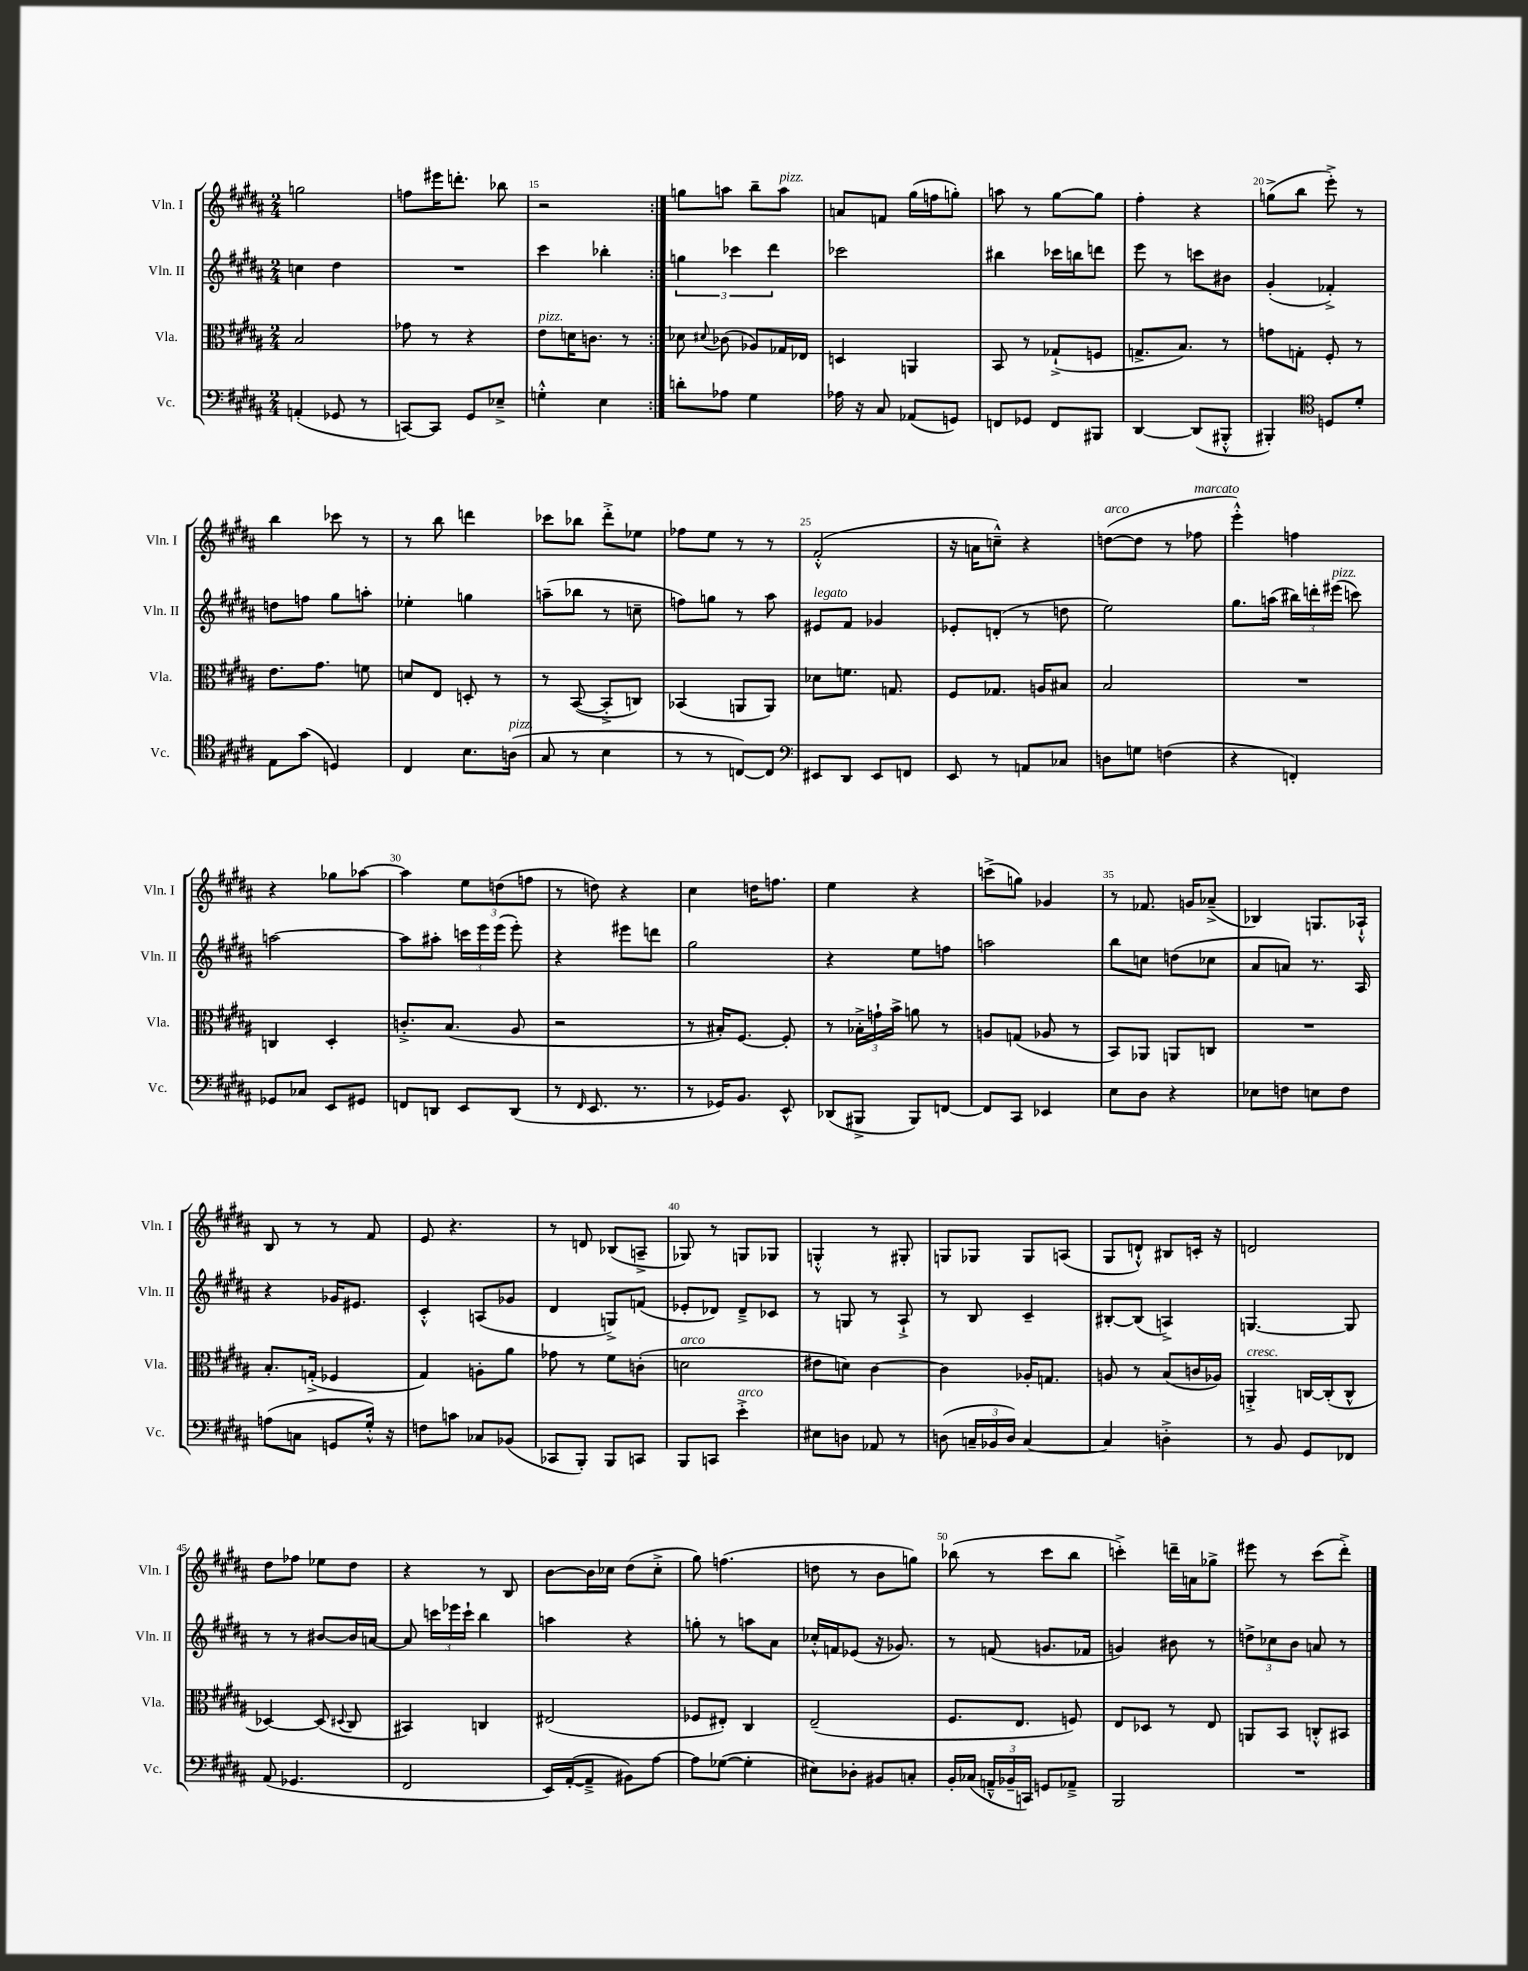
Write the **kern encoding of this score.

**kern	**kern	**kern	**kern
*part4	*part3	*part2	*part1
*staff4	*staff3	*staff2	*staff1
*I"Vc.	*I"Vla.	*I"Vln. II	*I"Vln. I
*I'Vc.	*I'Vla.	*I'Vln. II	*I'Vln. I
*clefF4	*clefC3	*clefG2	*clefG2
*k[f#c#g#d#a#]	*k[f#c#g#d#a#]	*k[f#c#g#d#a#]	*k[f#c#g#d#a#]
*M2/4	*M2/4	*M2/4	*M2/4
=13	=13	=13	=13
(4AAn'/	2B/	4ccn\	2ggn\
8GG-X/	.	4dd#\	.
8r	.	.	.
=14	=14	=14	=14
[8CCn/L)	8g-X\	2r	8ffn\L
8CC/J]	8r	.	16eee#X\K
.	.	.	8.dddn'\J
8GG#/L	4r	.	.
8E-X~^/J	.	.	8bb-X\
=15	=15	=15	=15
!	!LO:TX:a:i:t=pizz.	!	!
4Gn'^^\	8e\L	4ccc#\	2r
.	16dn\K	.	.
.	8.cn\J	.	.
4E\	.	4bb-X'\	.
.	8r	.	.
=16:|!	=16:|!	=16:|!	=16:|!
8dn'\L	8d-X\	6ggn\	8ggn\L
.	8qqd#X/	.	.
8A-X\J	(8c-X\	.	8aan\J
.	.	6ccc-X\	.
4G#\	8A-X/L)	.	8bb~\L
.	.	6ddd#\	.
!	!	!	!LO:TX:a:i:t=pizz.
.	16G-X/L	.	8aa\J
.	16E-X/JJ	.	.
=17	=17	=17	=17
16A-X\	4Dn/	2ccc-X\	8an/L
16r	.	.	.
8C#/	.	.	8fn/J
(8AA-X/L	4AAn/	.	(16gg#\LL
.	.	.	16ffn\J
8GGn/J)	.	.	8ggn'\J)
=18	=18	=18	=18
8FFn/L	8BB/	4bb#X\	8aan\
8GG-X/J	8r	.	8r
8FF/L	(8G-X`^/L	16ccc-X\LL	[8gg#\L
.	.	16bbn\J	.
8BBB#X/J	8Fn/J	8dddn\J	8gg#\J]
=19	=19	=19	=19
[4DD#/	8.Gn^/L	8eee\	4ff#'\
.	.	8r	.
.	8.B/J)	.	.
(8DD#/L]	.	8cccn\L	4r
8BBB#X'^^/J	8r	8b#X\J	.
=20	=20	=20	=20
4BBB#X'/)	8gn\L	(4g#'/	(8ggn^\L
.	8Gn'\J	.	8bb\J
*clefC4	*	*	*
8Dn/L	8F#'/	4f-X'^/)	8eee'^\)
8d#'/J	8r	.	8r
!!LO:LB:g=z
=21	=21	=21	=21
8E\L	8.e\L	8ddn\L	4bb\
(8g#\J	.	8ffn\J	.
.	8.g#\J	.	.
4Dn/)	.	8gg#\L	8ccc-X\
.	8fn\	8aan'\J	8r
=22	=22	=22	=22
4C#/	8dn/L	4ee-X'\	8r
.	8E/J	.	8bb\
8.B\L	8Dn'/	4ggn\	4dddn\
.	8r	.	.
!LO:TX:a:i:t=pizz.	!	!	!
(16An\Jk	.	.	.
=23	=23	=23	=23
8G#/	8r	(8aan~\L	8ccc-X\L
8r	([8BB/	8bb-X\J	8bb-X\J
4B\	8BB'^/L]	8r	8ddd#'^\L
.	8Cn/J)	8ccn~\	8ee-X\J
=24	=24	=24	=24
8r	(4BB-X/	8ffn\L)	8ff-X\L
8r	.	8ggn\J	8ee\J
[8Cn/L)	8AAn/L	8r	8r
8C/J]	8AA/J)	8aa#\	8r
=25	=25	=25	=25
*clefF4	*	*	*
!	!	!LO:TX:a:i:t=legato	!
8EE#X/L	8d-X\L	8e#X/L	(2f#'^^/
8DD#/J	8.fn\J	8f#/J	.
8EE#/L	.	4g-X/	.
.	8.Gn/	.	.
8FFn/J	.	.	.
=26	=26	=26	=26
8EE/	8F#/L	8e-X'/L	16r
.	.	.	16an\KL
8r	8.G-X/J	(8dn'/J	8ccn~^^\J)
8AAn/L	.	8r	4r
.	16An/KL	.	.
8C-X/J	8B#X/J	8ddn\	.
=27	=27	=27	=27
!	!	!	!LO:TX:a:i:t=arco
8Dn\L	2B/	2ee\)	([8ddn\L
8Gn\J	.	.	8dd\J]
(4Fn\	.	.	8r
!	!	!	!LO:TX:a:i:t=marcato
.	.	.	8ff-X\
=28	=28	=28	=28
4r	2r	8.gg#\L	4eee'^^\)
.	.	(16aan\Jk	.
4FFn'/)	.	24bb#X\LL)	4ffn\
.	.	24dddn'\	.
!	!	!LO:TX:a:i:t=pizz.	!
.	.	(24eee#X\JJ	.
.	.	8cccn\)	.
!!LO:LB:g=z
=29	=29	=29	=29
8GG-X/L	4Cn/	[2aan\	4r
8C-X/J	.	.	.
8EE/L	4D#'/	.	8gg-X\L
8GG#X/J	.	.	[8aa-X\J
=30	=30	=30	=30
8FFn/L	8.cn'^/L	8aa\L]	4aa-\]
8DDn/J	.	8aa#X'\J	.
.	(8.B/J	.	.
8EE/L	.	24cccn\LL	12ee\L
.	.	24eee\	.
.	.	(24eee\JJ	(12ddn\
(8DD/J	8A#/	8eee'\)	.
.	.	.	12ffn\J
=31	=31	=31	=31
8r	2r	4r	8r
16qqFF#/	.	.	.
8.EE/	.	.	8ddn\)
.	.	8eee#X\L	4r
8.r	.	.	.
.	.	8dddn\J	.
=32	=32	=32	=32
8r	8r	2gg#\	4cc#\
16GG-X/KL)	16B#X'/KL)	.	.
8.BB/J	[8.F#/J	.	.
.	.	.	16ddn\KL
.	.	.	8.ffn\J
8EE^^/	8F#'/]	.	.
=33	=33	=33	=33
(8DD-X/L	8r	4r	4ee\
8BBB#X^/J	24B-X'^\LL	.	.
.	24gn`\	.	.
.	24b^\JJ	.	.
8BBB#/L)	8an\	8ee\L	4r
[8FFn/J	8r	8ffn\J	.
=34	=34	=34	=34
8FF/L]	8An/L	2aan\	(8cccn^\L
8CC#/J	(8Gn/J	.	8ggn\J)
4EE-X/	8A-X/	.	4g-X/
.	8r	.	.
=35	=35	=35	=35
8E\L	8BB/L)	8bb\L	8r
8D#\J	8AA-X/J	8ccn\J	8.f-X/
4r	8AAn/L	(8ddn\L	.
.	.	.	16gn/KL
.	8Cn/J	8cc-X\J	(8a-X~^/J
=36	=36	=36	=36
8E-X\L	2r	8a#/L	4B-X/)
8Fn\J	.	8an/J)	.
8En\L	.	8.r	8.Gn/L
8F\J	.	.	.
.	.	16A#/	16A-X`^^/Jk
!!LO:LB:g=z
=37	=37	=37	=37
(8An\L	8.B'/L	4r	8B/
8Cn\J	.	.	8r
.	(16Gn'^/Jk	.	.
8GGn/L	4F-X/	16g-X/KL	8r
.	.	8.e#X/J	.
16G#'^^/Jk)	.	.	8f#/
16r	.	.	.
=38	=38	=38	=38
8Fn\L	4G#/)	4c#'^^/	8e/
8cn\J	.	.	4.r
8C-X/L	8An'\L	(8An/L	.
(8BB-X/J	8a#\J	8g-X/J	.
=39	=39	=39	=39
8CC-X/L	8g-X\	4d#/	8r
8BBB'/J)	8r	.	8dn/
8BBB/L	8f#\L	8Gn^/L)	(8B-X/L
8CCn/J	(8cn'\J	(8fn/J	8An~^/J
=40	=40	=40	=40
!	!LO:TX:a:i:t=arco	!	!
8BBB/L	2dn\	8e-X'/L	8G-X/)
8CCn/J	.	8d-X/J)	8r
!LO:TX:a:i:t=arco	!	!	!
4e'^\	.	8d-~^/L	8Gn/L
.	.	8c-X/J	8G-X/J
=41	=41	=41	=41
8E#X\L	8e#X\L	8r	4Gn'^^/
8Dn\J	8dn\J)	8Gn/	.
8AA-X/	[4c#\	8r	8r
8r	.	8A#`^/	8G#X'/
=42	=42	=42	=42
(8Dn\	4c#\]	8r	8Gn/L
24Cn~/LL	.	8B/	8G-X/J
24BB-X/	.	.	.
24D/JJ)	.	.	.
[4C/	16A-X'/KL	4c#~/	8G-/L
.	8.Gn/J	.	.
.	.	.	(8An/J
=43	=43	=43	=43
4C/]	8An/	[8B#X'/L	8G#/L
.	8r	(8B#/J]	8dn`^^/J)
4Dn'^\	(8B/L	4An^/)	8B#X/L
.	16cn/L	.	16cn'/Jk
.	16A-X/JJ)	.	16r
=44	=44	=44	=44
!	!LO:TX:a:i:t=cresc.	!	!
8r	4AAn'^/	[4.Gn/	2dn/
8BB/	.	.	.
8GG#/L	[16Cn/LL	.	.
.	(16C'/J]	.	.
8FF-X/J	8C^^/J	8G/]	.
!!LO:LB:g=z
=45	=45	=45	=45
(8AA#/	[4D-X/)	8r	8dd#\L
4.GG-X/	.	8r	8ff-X\J
.	(8D-/]	[8b#X/L	8ee-X\L
.	8qqD#X/	.	.
.	8C#/	16b#/L]	8dd#\J
.	.	[16an/JJ	.
=46	=46	=46	=46
2FF#/	4BB#X/)	8a/]	4r
.	.	24cccn\LL	.
.	.	24eee-X\	.
.	.	24ccc`\JJ	.
.	4Cn/	4bb\	8r
.	.	.	8B/
=47	=47	=47	=47
16EE/LL)	(2E#X/	4aan\	[8b\L
([16AA#'/J	.	.	.
8AA#~^/J]	.	.	16b\L]
.	.	.	16cc-X\JJ
8BB#X\L)	.	4r	(8dd#\L
[8A#\J	.	.	8cc-'^\J
=48	=48	=48	=48
8A#\L]	8F-X/L	8ggn'\	8gg#\)
([8G-X\J	8E#X'/J)	8r	(4.ffn\
4G-'\]	4C#/	8aan\L	.
.	.	8a#\J	.
=49	=49	=49	=49
8E#X\L)	(2E~/	16cc-X'^^/LL	8ddn\
.	.	16fn/J	.
8D-X'\J	.	(8e-X/J	8r
8BB#X/L	.	16r	8b\L
.	.	8.g-X/)	.
8Cn'/J	.	.	8ggn\J)
=50	=50	=50	=50
16BB'/LL	8.F#/L	8r	(8bb-X\
(16C-X/JJ	.	.	.
24AAn~^^/LL	.	(8fn/	8r
24BB-X~/	.	.	.
.	8.E/J	.	.
24CCn/JJ)	.	.	.
8GGn/L	.	8.gn/L	8ccc#\L
8AA-X~^/J	8Fn/)	.	8bb-\J
.	.	16f-X/Jk	.
=51	=51	=51	=51
2BBB/	8E/L	4gn/)	4cccn'^\)
.	8D-X/J	.	.
.	8r	8b#X\	16dddn~\LL
.	.	.	16an\J
.	8E/	8r	8gg-X^\J
=52	=52	=52	=52
2r	8AAn/L	12ddn^\L	8eee#X\
.	.	12cc-X\	.
.	8BB/J	.	8r
.	.	12b\J	.
.	8Cn'^^/L	8an/	(8ccc#\L
.	8BB#X/J	8r	8ddd#'^\J)
==	==	==	==
*-	*-	*-	*-
